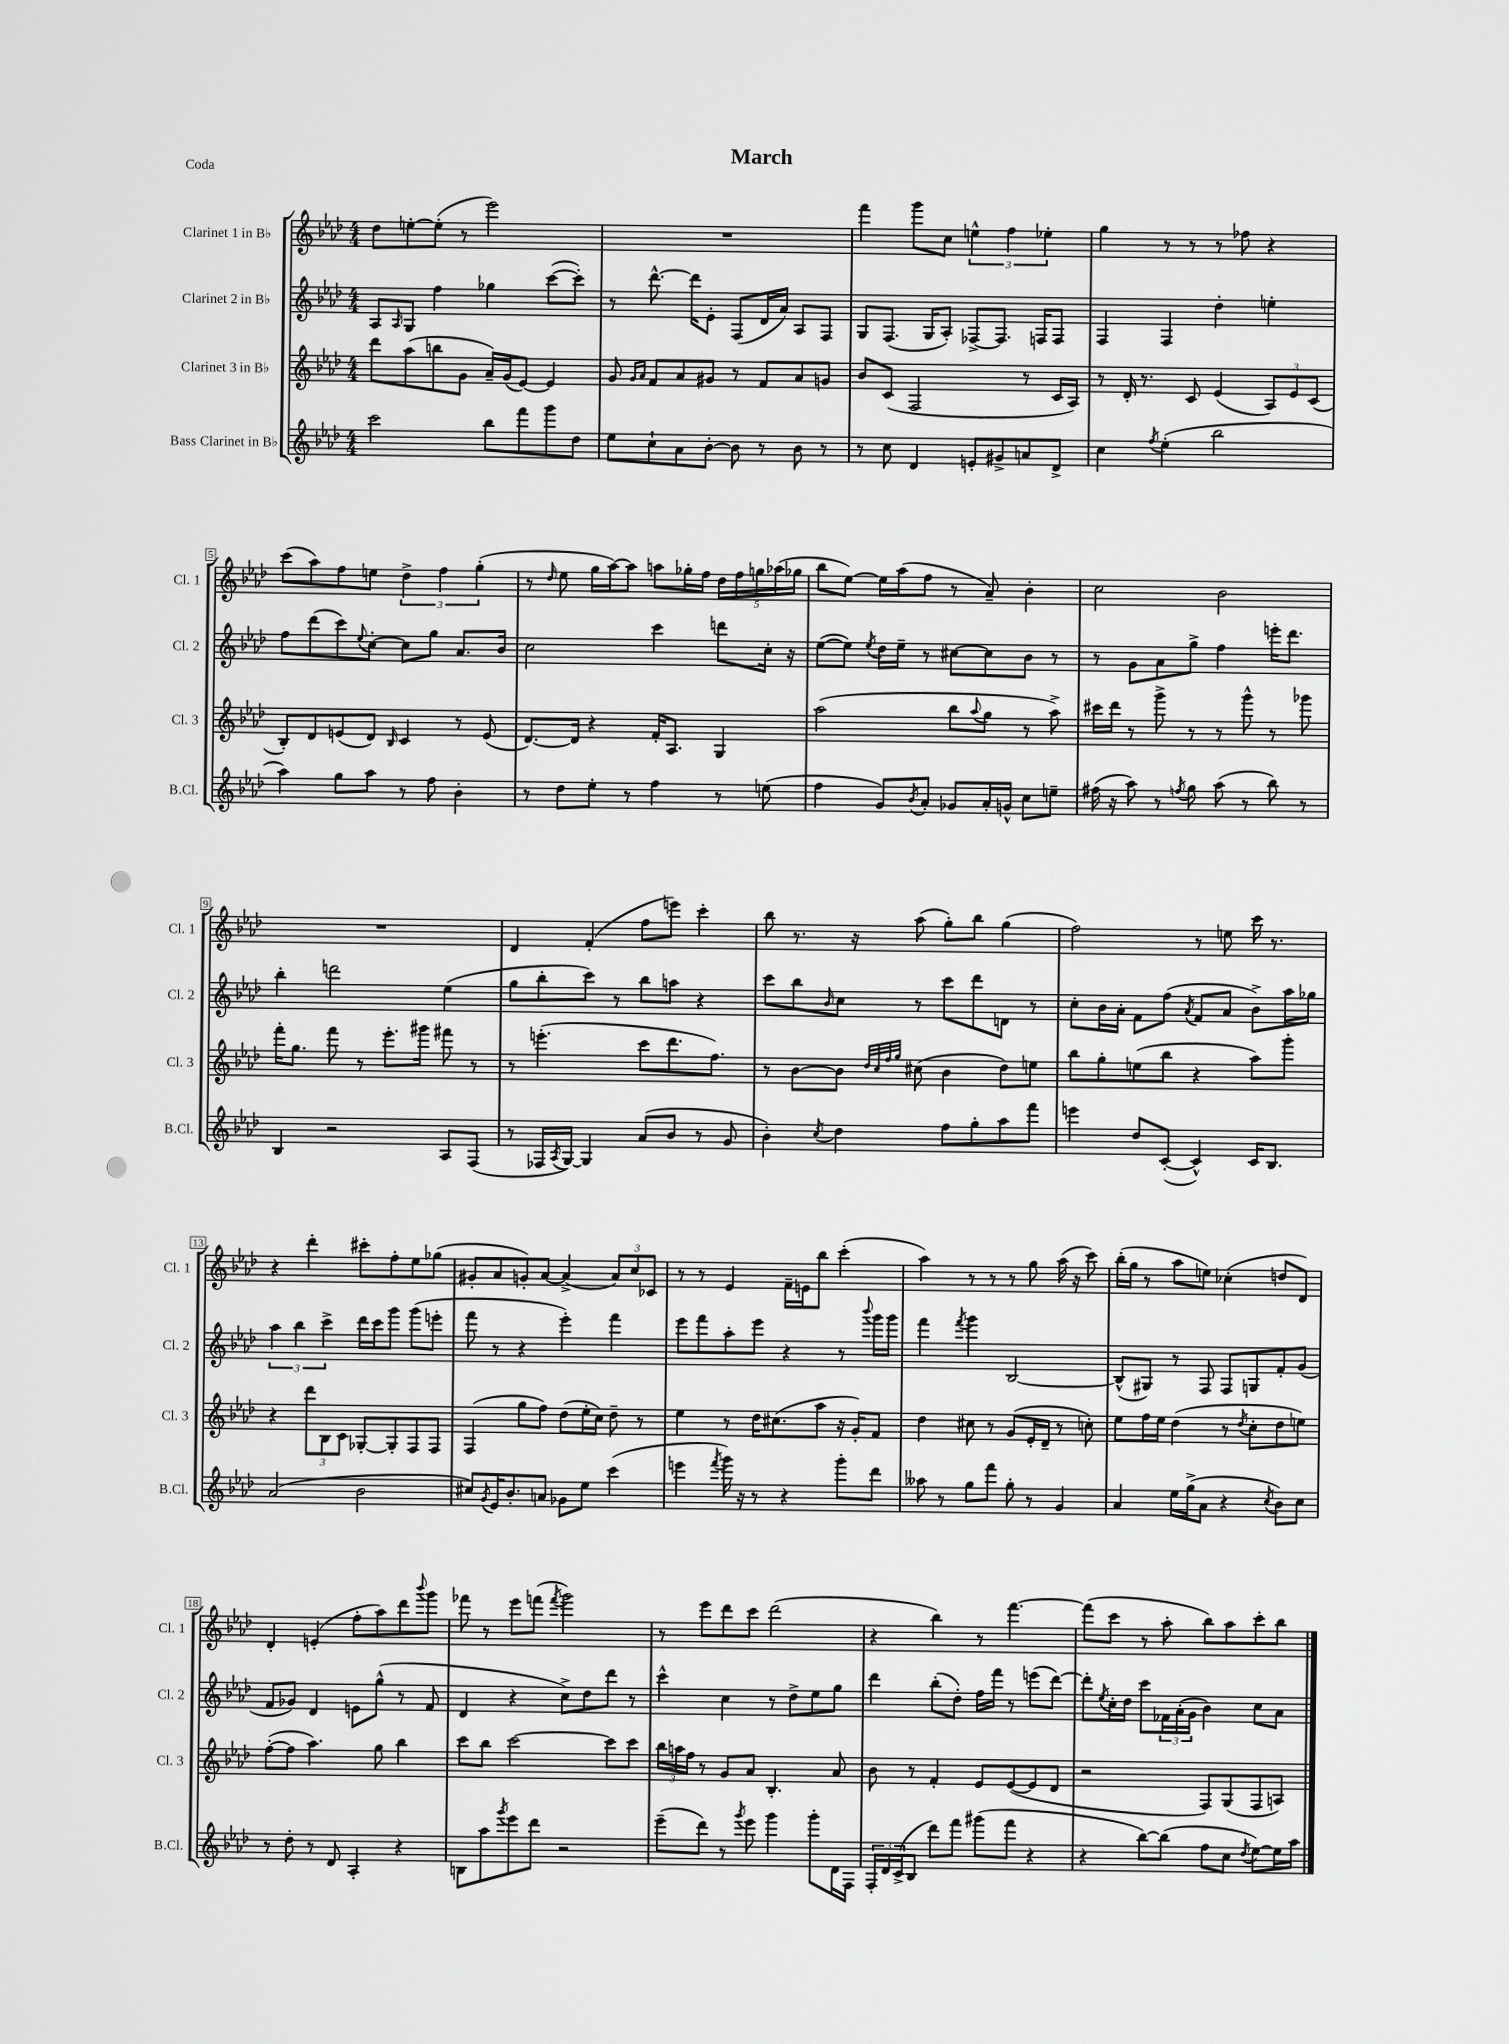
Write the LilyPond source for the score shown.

\header { title = "March" piece = "Coda" }
<<
\new StaffGroup <<
\new Staff = "s0" \with { instrumentName = "Clarinet 1 in Bb" shortInstrumentName = "Cl. 1" } {
    \clef treble \key aes \major \numericTimeSignature \time 4/4
    des''8 e''8~-. e''8-.( r8 ees'''2) |
    R1 |
    f'''4 g'''8 c''8 \tuplet 3/2 { e''4-^ f''4 ees''4-. } |
    g''4 r8 r8 r8 fes''8 r4 |
    c'''8( aes''8) f''8 e''8 \tuplet 3/2 { des''4-> f''4 g''4-.( } |
    r8 \grace { des''16 } ees''8 g''16 aes''16~) aes''8 a''8 ges''16-. f''16 \tuplet 5/4 { des''16 f''16 g''16 aes''16( ges''16 } |
    bes''8 ees''8~) ees''16 aes''16( f''8 r8 aes'8--) bes'4-. |
    c''2 bes'2 |
    R1 |
    des'4 f'4-.( f''8 e'''8) c'''4-. |
    bes''8 r8. r16 aes''8( g''8-.) bes''8 g''4( |
    f''2) r8 e''8 c'''16 r8. |
    r4 des'''4-. cis'''8-. f''8-. ees''8 ges''8( |
    gis'8-. aes'8 g'8-.) aes'8~ aes'4->( \tuplet 3/2 { aes'8) c''8 ces'8 } |
    r8 r8 ees'4 f'16-- e'16 bes''8 c'''4-.( |
    aes''4) r8 r8 r8 g''8 aes''16( r16 c'''8) |
    bes''16-.( g''16 r8 aes''8 e''8) ces''4-.( d''8 des'8) |
    des'4-. e'4-.( f''8-. aes''8) des'''8 \appoggiatura { bes'''8 } g'''8 |
    fes'''8 r8 ees'''8 f'''8( \acciaccatura { f'''8 } g'''2) |
    r8 ees'''8 des'''8 c'''8 des'''2( |
    r4 bes''4) r8 f'''4.~ |
    f'''8( c'''8 r8 aes''8-. bes''8) aes''8 c'''8-. bes''8 \bar "|." |
}
\new Staff = "s1" \with { instrumentName = "Clarinet 2 in Bb" shortInstrumentName = "Cl. 2" } {
    \clef treble \key aes \major \numericTimeSignature \time 4/4
    aes8 \grace { aes16 } g8 f''4 ges''4 c'''8~( c'''8-.) |
    r8 des'''8.~-^ des'''16 ees'8-. f8( des'16 aes'16) aes8 f8 |
    g8 f8.( g16 aes8-.) fes8~-> fes8. f16 f8 |
    f4 f4 des''4-. e''4-. |
    f''8 des'''8( c'''8) \appoggiatura { ees''8 } c''8~-. c''8 g''8 aes'8. bes'16 |
    c''2 c'''4 d'''8 c''16-. r16 |
    ees''8~( ees''8) \acciaccatura { ees''8 } des''16 ees''16-- r8 cis''8~ cis''8 bes'8 r8 |
    r8 g'8 aes'8 g''8-> f''4 e'''16-. des'''8. |
    bes''4-. d'''2 ees''4( |
    g''8 bes''8-. c'''8) r8 bes''8 a''8 r4 |
    c'''8 bes''8 \grace { bes'16 } c''8 r8 c'''8 des'''8 d'8 r8 |
    c''8-. bes'16 aes'16-. f'8 f''8( \acciaccatura { aes'8 } f'8 aes'8 bes'8->) aes''16 ges''16 |
    \tuplet 3/2 { aes''4 bes''4 c'''4-> } des'''16 c'''16 g'''8 g'''8( e'''8-. |
    f'''8 r8 r4 ees'''4-.) f'''4 |
    ees'''8 f'''8 aes''8-. ees'''8 r4 r8 \appoggiatura { bes'''8 } g'''16 g'''16 |
    f'''4 \acciaccatura { f'''8 } g'''4 bes2~ |
    bes8-^( gis8) r8 f8 f8 g8 f'8-. g'8( |
    f'8 ges'8) des'4 e'8 g''8-^( r8 f'8 |
    des'4 r4 c''8->) des''8 des'''8 r8 |
    c'''4-^ c''4 r8 des''8-> ees''8 g''8 |
    des'''4 bes''8-.( des''8-.) f''16 f'''16 r8 e'''8( des'''8~) |
    des'''8-. \acciaccatura { ees''8 } c''16-. des''16 c'''8 \tuplet 3/2 { fes'16 aes'16-.( g'16 } bes'4) c''8 aes'8 \bar "|." |
}
\new Staff = "s2" \with { instrumentName = "Clarinet 3 in Bb" shortInstrumentName = "Cl. 3" } {
    \clef treble \key aes \major \numericTimeSignature \time 4/4
    des'''8 aes''8( b''8 g'8 aes'16--) g'16( ees'8~) ees'4 |
    g'8 \grace { g'16 aes'16 } f'8 aes'8 gis'8 r8 f'8 aes'8 g'8 |
    bes'8 c'8( f2 r8 c'16 aes16) |
    r8 des'16-. r8. c'8 ees'4( \tuplet 3/2 { aes8) ees'8 c'8( } |
    bes8-.) des'8 e'8( des'8) \grace { bes16 } c'4 r8 e'8( |
    des'8.~) des'16 r4 f'16-. aes8. g4 |
    aes''2( bes''8 \appoggiatura { aes''8 } g''8 r8 aes''8->) |
    cis'''16 des'''16 r8 g'''8-> r8 r8 g'''8-^ r8 ges'''8 |
    f'''16-. g''8. f'''8 r8 ees'''8.-. gis'''16 fis'''8 r8 |
    r8 e'''4.-.( c'''8 des'''8. f''8.) |
    r8 bes'8~ bes'8 \grace { des''32 c''32 f''32 g''32 } cis''8( bes'4 des''8) e''8 |
    bes''8 g''8-. e''8( bes''8 r4 aes''8) g'''8-. |
    r4 \tuplet 3/2 { des'''8 bes8 c'8 } ges8~-. ges8-. f8 f8 |
    f4( g''8 f''8) des''8( ees''16-. c''16) des''8-- r8 |
    ees''4 r8 des''16 cis''8.( aes''8 r16 g'16-.) f'8 |
    des''4 cis''8 r8 g'8( ees'16-. des'16-- r8 c''8-.) |
    ees''8 f''16 ees''16 des''4( r8 \acciaccatura { des''8 } c''8-. des''8 e''8) |
    f''8~-.( f''8 aes''4.) g''8 bes''4 |
    c'''8 bes''8 c'''2~ c'''8 c'''8 |
    \tuplet 3/2 { bes''16 a''16 f''16 } r8 g'8 aes'8 bes4.-. aes'8 |
    bes'8 r8 f'4-. ees'8 ees'8~( ees'8 des'8 |
    r2 f8) g8( f8 a8) \bar "|." |
}
\new Staff = "s3" \with { instrumentName = "Bass Clarinet in Bb" shortInstrumentName = "B.Cl." } {
    \clef treble \key aes \major \numericTimeSignature \time 4/4
    c'''2 bes''8 f'''8 g'''8 des''8 |
    ees''8 c''8-! aes'8 bes'8~-. bes'8 r8 bes'8 r8 |
    r8 c''8 des'4 e'8-. gis'8-> a'8 des'8-> |
    c''4 \acciaccatura { f''8 } ees''4-.( bes''2 |
    aes''4) g''8 aes''8 r8 f''8 bes'4-. |
    r8 des''8 ees''8-. r8 f''4 r8 e''8( |
    f''4 g'8) \acciaccatura { bes'8 } aes'8-. ges'8 aes'16-. g'16-^ c''8 e''8-- |
    fis''16( r16 aes''8) r8 \acciaccatura { f''8 } g''8 aes''8( r8 bes''8) r8 |
    bes4 r2 aes8 f8( |
    r8 fes16 \acciaccatura { aes8 } g16~) g4 aes'8( bes'8 r8 g'8 |
    bes'4-.) \acciaccatura { c''8 } des''4 f''8 g''8-. aes''8 f'''8 |
    e'''4 des''8 c'8~-.( c'4-^) c'16 bes8. |
    aes'2( bes'2 |
    cis''8) \acciaccatura { g'8 } ees'16 bes'8.-. a'8 ges'8 ees''8 c'''4( |
    e'''4 \acciaccatura { f'''8 } g'''16) r16 r8 r4 g'''8-. des'''8 |
    aeses''8 r8 g''8 f'''8 g''8-. r8 g'4 |
    aes'4 ees''16 g''16->( aes'8 r4 \acciaccatura { c''8 } bes'8) c''8 |
    r8 des''8-. r8 des'8 aes4-. r4 |
    b8 aes''8 \acciaccatura { g'''8 } ees'''8 des'''8 r2 |
    ees'''8--( des'''8) r8 \acciaccatura { g'''8 } ees'''8 g'''4 g'''8-. des'16 f16 |
    \tuplet 3/2 { f16-. des'16 c'16->( } bes8 des'''8) f'''8 gis'''8( f'''8 r4 |
    r4 bes''8~) bes''8( f''8 c''8 \acciaccatura { des''8 } ees''8~) ees''16 aes''16 \bar "|." |
}
>>
>>
\layout { \context { \Score \override BarNumber.stencil = #(make-stencil-boxer 0.1 0.3 ly:text-interface::print) } }
